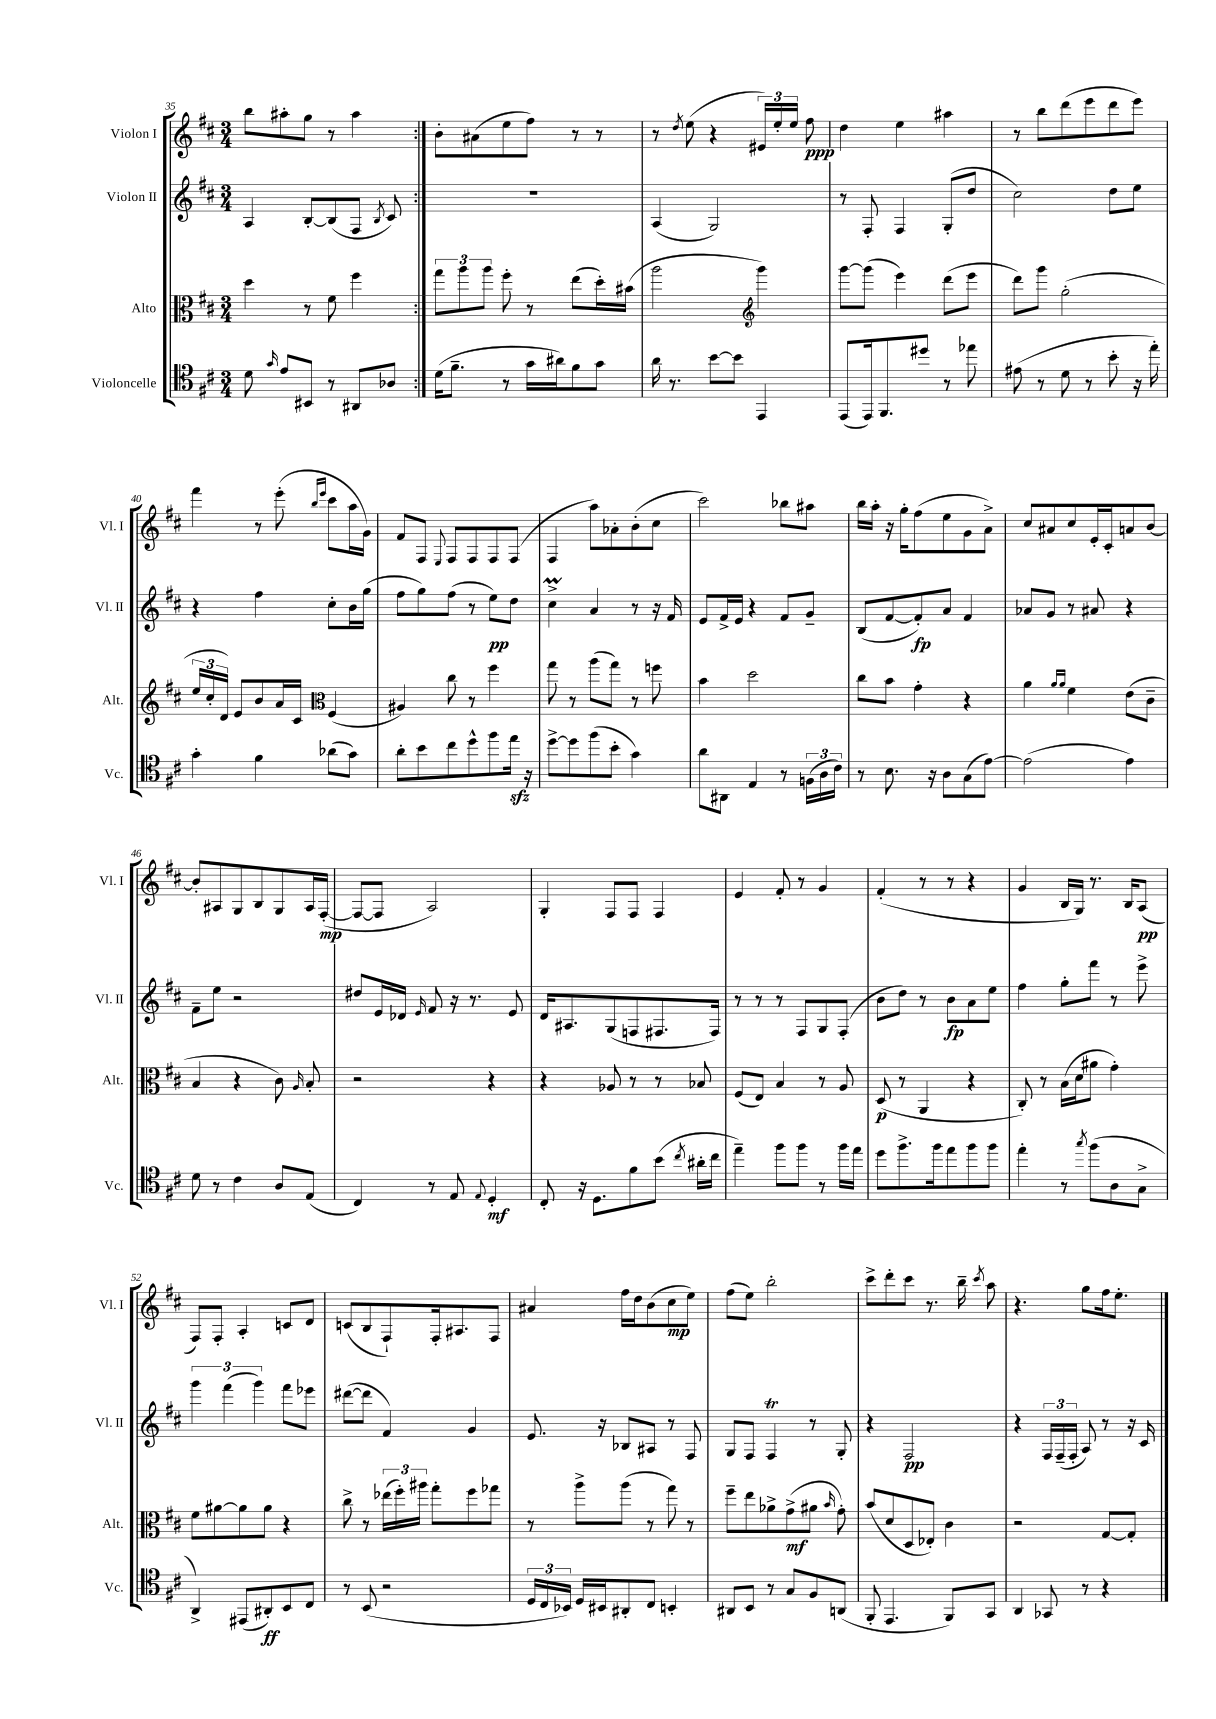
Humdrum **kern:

**kern	**dynam	**kern	**dynam	**kern	**dynam	**kern	**dynam
*part4	*part4	*part3	*part3	*part2	*part2	*part1	*part1
*staff4	*staff4	*staff3	*staff3	*staff2	*staff2	*staff1	*staff1
*I"Violoncelle	*	*I"Alto	*	*I"Violon II	*	*I"Violon I	*
*I'Vc.	*	*I'Alt.	*	*I'Vl. II	*	*I'Vl. I	*
*clefC4	*	*clefC3	*	*clefG2	*	*clefG2	*
*k[f#c#]	*	*k[f#c#]	*	*k[f#c#]	*	*k[f#c#]	*
*M3/4	*	*M3/4	*	*M3/4	*	*M3/4	*
=35	=35	=35	=35	=35	=35	=35	=35
8d\	.	4dd\	.	4A/	.	8bb\L	.
16qqg/	.	.	.	.	.	.	.
8e/L	.	.	.	.	.	8aa#X'\	.
8BB#X/J	.	8r	.	[8B'/L	.	8gg\J	.
8r	.	8f#\	.	(8B/]	.	8r	.
8AA#X/L	.	4ff#\	.	8F#/J	.	4aa#\	.
.	.	.	.	8qB/	.	.	.
8A-X/J	.	.	.	8c#/)	.	.	.
=36:|!	=36:|!	=36:|!	=36:|!	=36:|!	=36:|!	=36:|!	=36:|!
(16d\KL	.	12gg\L	.	2.r	.	8b'\L	.
8.f#~\J	.	.	.	.	.	.	.
.	.	12aa\	.	.	.	.	.
.	.	.	.	.	.	(8a#X\	.
.	.	12aa\J	.	.	.	.	.
8r	.	8ff#'\	.	.	.	8ee\	.
16g\LL	.	8r	.	.	.	8ff#\J)	.
16a#X\J)	.	.	.	.	.	.	.
8f#\	.	(8ee\L	.	.	.	8r	.
8g\J	.	16dd'\L)	.	.	.	8r	.
.	.	(16b#X\JJ	.	.	.	.	.
=37	=37	=37	=37	=37	=37	=37	=37
16a\	.	2aa\	.	(4A/	.	8r	.
8.r	.	.	.	.	.	.	.
.	.	.	.	.	.	8qdd/	.
.	.	.	.	.	.	(8ee\	.
[8b\L	.	.	.	2G/)	.	4r	.
8b\J]	.	.	.	.	.	.	.
*	*	*clefG2	*	*	*	*	*
4EE/	.	4ggg\)	.	.	.	24e#X/LL)	.
.	.	.	.	.	.	24ee'/	.
.	.	.	.	.	.	24ee/JJ	.
.	.	.	.	.	.	8ff#\	ppp
=38	=38	=38	=38	=38	=38	=38	=38
(8EE/L	.	[8ggg\L	.	8r	.	4dd\	.
16EE/k)	.	(8ggg\J]	.	8F#'/	.	.	.
8.FF#/	.	.	.	.	.	.	.
.	.	4eee\)	.	4F#/	.	4ee\	.
8dd#X/J	.	.	.	.	.	.	.
8r	.	(8ddd\L	.	(8G'/L	.	4aa#X\	.
8ee-X\	.	8eee\J	.	8dd/J	.	.	.
=39	=39	=39	=39	=39	=39	=39	=39
(8e#X\	.	8ddd\L)	.	2cc#\)	.	8r	.
8r	.	8ggg\J	.	.	.	8bb\L	.
8d\	.	(2gg'\	.	.	.	(8ddd\	.
8r	.	.	.	.	.	8eee\	.
8b'\	.	.	.	8dd\L	.	8ddd\	.
16r	.	.	.	8ee\J	.	8eee\J)	.
16ee'\)	.	.	.	.	.	.	.
!!LO:LB:g=z
=40	=40	=40	=40	=40	=40	=40	=40
4g'\	.	24ee/LL	.	4r	.	4fff#\	.
.	.	24cc#'/	.	.	.	.	.
.	.	24d/JJ)	.	.	.	.	.
.	.	8e/L	.	.	.	.	.
4f#\	.	8b/	.	4ff#\	.	8r	.
.	.	16a/L	.	.	.	(8eee'\	.
.	.	16c#/JJ	.	.	.	.	.
*	*	*clefC3	*	*	*	*	*
.	.	.	.	.	.	16qqbb/LL	.
.	.	.	.	.	.	16qqeee/JJ	.
(8a-X\L	.	(4F#/	.	8cc#'\L	.	8ccc#\L	.
8g\J)	.	.	.	16b\L	.	16aa\L	.
.	.	.	.	(16gg\JJ	.	16g\JJ)	.
=41	=41	=41	=41	=41	=41	=41	=41
8a'\L	.	4A#X/)	.	8ff#\L	.	8f#/L	.
8b\	.	.	.	8gg\)	.	8F#/J	.
.	.	.	.	.	.	8qqE/	.
8cc#\	.	8cc#\	.	(8ff#\J	.	8F#/L	.
8dd^^\	.	8r	.	8r	.	8F#/	.
8ff#\	.	4ff#\	.	8ee\L)	pp	8F#/	.
16eezz\Jk	.	.	.	8dd\J	.	(8F#/J	.
16r	.	.	.	.	.	.	.
=42	=42	=42	=42	=42	=42	=42	=42
[8dd^\L	.	8gg\	.	4cc#m^\	.	4F#/	.
8dd\]	.	8r	.	.	.	.	.
(8ff#\	.	(8aa\L	.	4a/	.	8aa\L)	.
8b'\J	.	8gg\J)	.	.	.	8a-X'\	.
4g\)	.	8r	.	8r	.	(8b'\	.
.	.	8ffn\	.	16r	.	8cc#\J	.
.	.	.	.	16f#/	.	.	.
=43	=43	=43	=43	=43	=43	=43	=43
8a\L	.	4b\	.	8e/L	.	2ccc#\)	.
8AA#X\J	.	.	.	16f#^/L	.	.	.
.	.	.	.	16e/JJ	.	.	.
4E/	.	2dd\	.	4r	.	.	.
8r	.	.	.	8f#/L	.	8bb-X\L	.
(24Fn\LL	.	.	.	8g~/J	.	8aa#X\J	.
24A\	.	.	.	.	.	.	.
24c#\JJ)	.	.	.	.	.	.	.
=44	=44	=44	=44	=44	=44	=44	=44
8r	.	8cc#\L	.	(8B/L	.	16bb\LL	.
.	.	.	.	.	.	16aa'\JJ	.
8.B\	.	8b\J	.	[8f#/	.	16r	.
.	.	.	.	.	.	16gg'\KL	.
.	.	4g'\	.	8f#'/])	fp	(8ff#\	.
16r	.	.	.	.	.	.	.
8A\L	.	.	.	8a/J	.	8ee\	.
(8G\	.	4r	.	4f#/	.	8g\	.
[8e\J)	.	.	.	.	.	8a^\J)	.
=45	=45	=45	=45	=45	=45	=45	=45
(2e\]	.	4a\	.	8a-X/L	.	8cc#/L	.
.	.	.	.	8g/J	.	8a#X/	.
.	.	16qqa/LL	.	.	.	.	.
.	.	16qqa/JJ	.	.	.	.	.
.	.	4f#\	.	8r	.	8cc#/	.
.	.	.	.	8a#X/	.	16e'/L	.
.	.	.	.	.	.	16c#'/J	.
4e\)	.	(8e\L	.	4r	.	8an/	.
.	.	8c#~\J	.	.	.	[8b/J	.
!!LO:LB:g=z
=46	=46	=46	=46	=46	=46	=46	=46
8d\	.	4B/	.	8f#~\L	.	8b'/L]	.
8r	.	.	.	8ee\J	.	8A#X/	.
4c#\	.	4r	.	2r	.	8G/	.
.	.	.	.	.	.	8B/	.
8A/L	.	8c#\)	.	.	.	8G/	.
.	.	16qqA/	.	.	.	.	.
(8E/J	.	8B'/	.	.	.	16A#/L	.
.	.	.	.	.	.	([16F#'/JJ	mp
=47	=47	=47	=47	=47	=47	=47	=47
4C#/)	.	2r	.	8dd#X/L	.	8F#/L_	.
.	.	.	.	16e/L	.	8F#/J]	.
.	.	.	.	16d-X/JJ	.	.	.
.	.	.	.	16qqe/	.	.	.
8r	.	.	.	8f#/	.	2A/)	.
8E/	.	.	.	16r	.	.	.
.	.	.	.	8.r	.	.	.
8qqE/	.	.	.	.	.	.	.
4D'/	mf	4r	.	.	.	.	.
.	.	.	.	8e/	.	.	.
=48	=48	=48	=48	=48	=48	=48	=48
8C#'/	.	4r	.	16d/KL	.	4G'/	.
.	.	.	.	8.A#X/	.	.	.
16r	.	.	.	.	.	.	.
8.D\L	.	.	.	.	.	.	.
.	.	8A-X/	.	(8G/	.	8F#/L	.
8f#\	.	8r	.	8Fn/	.	8F#/J	.
(8b\J	.	8r	.	8.F#X/	.	4F#/	.
8qcc#/	.	.	.	.	.	.	.
16a#X'\LL	.	8B-X/	.	.	.	.	.
16cc#\JJ	.	.	.	16F#/Jk)	.	.	.
=49	=49	=49	=49	=49	=49	=49	=49
4ee~\)	.	(8F#/L	.	8r	.	4e/	.
.	.	8E/J)	.	8r	.	.	.
8ff#\L	.	4B/	.	8r	.	8f#'/	.
8ff#\J	.	.	.	8F#/L	.	8r	.
8r	.	8r	.	8G/	.	4g/	.
16ff#\LL	.	8A/	.	(8F#'/J	.	.	.
16ee\JJ	.	.	.	.	.	.	.
=50	=50	=50	=50	=50	=50	=50	=50
8dd\L	.	(8D/	p	8b\L	.	(4f#'/	.
8.ff#^\	.	8r	.	8dd\J)	.	.	.
.	.	4AA/	.	8r	.	8r	.
16ff#\k	.	.	.	.	.	.	.
8ee\	.	.	.	8b\L	fp	8r	.
8ff#\	.	4r	.	8a\	.	4r	.
8ff#\J	.	.	.	8ee\J	.	.	.
=51	=51	=51	=51	=51	=51	=51	=51
4ee'\	.	8C#'/)	.	4ff#\	.	4g/	.
.	.	8r	.	.	.	.	.
8r	.	(16B\LL	.	8gg'\L	.	16B/LL	.
.	.	16d\J	.	.	.	16G/JJ)	.
8qgg/	.	.	.	.	.	.	.
(8ff#\L	.	8a#X\J	.	8fff#\J	.	8.r	.
8A\	.	4g'\)	.	8r	.	.	.
.	.	.	.	.	.	16B/KL	.
8G^\J	.	.	.	8eee^\	.	(8A/J	pp
!!LO:LB:g=z
=52	=52	=52	=52	=52	=52	=52	=52
4AA^/)	.	8f#\L	.	6ggg\	.	8F#/L)	.
.	.	[8a#X\	.	.	.	8F#'/J	.
.	.	.	.	(6fff#\	.	.	.
(8EE#X/L	.	8a#\]	.	.	.	4A'/	.
.	.	.	.	6ggg\)	.	.	.
8AA#X'/)	ff	8a#\J	.	.	.	.	.
8BB/	.	4r	.	8fff#\L	.	8cn/L	.
8C#/J	.	.	.	8eee-X\J	.	8d/J	.
=53	=53	=53	=53	=53	=53	=53	=53
8r	.	8cc#^\	.	([8ddd#X\L	.	(8cn/L	.
(8BB/	.	8r	.	8ddd#\J]	.	8B/	.
2r	.	(24ee-X\LL	.	4f#/)	.	8F#`/)	.
.	.	24ff#'\)	.	.	.	.	.
.	.	24aa#X\JJ	.	.	.	.	.
.	.	8gg'\L	.	.	.	16F#'/k	.
.	.	.	.	.	.	8.A#X/	.
.	.	8ff#\	.	4g/	.	.	.
.	.	8gg-X\J	.	.	.	8F#/J	.
=54	=54	=54	=54	=54	=54	=54	=54
24D/LL	.	8r	.	8.e/	.	4a#X/	.
24C#/	.	.	.	.	.	.	.
24BB-X/JJ)	.	.	.	.	.	.	.
16D/LL	.	8aa^\L	.	.	.	.	.
16BB#X/J	.	.	.	16r	.	.	.
8AA#X'/	.	(8aa\J	.	8B-X/L	.	16ff#\LL	.
.	.	.	.	.	.	16dd\J	.
8C#/J	.	8r	.	8A#X/J	.	(8b\	.
4BBn'/	.	8gg\)	.	8r	.	8cc#\	mp
.	.	8r	.	8F#/	.	8ee\J)	.
=55	=55	=55	=55	=55	=55	=55	=55
8AA#X/L	.	8ff#~\L	.	8G/L	.	(8ff#\L	.
8BB/J	.	8ee\	.	8F#/J	.	8ee\J)	.
8r	.	8a-X^\	.	4F#t/	.	2bb'\	.
8G/L	.	(8g^\	mf	.	.	.	.
8F#/	.	8a#X\J	.	8r	.	.	.
.	.	16qqb/	.	.	.	.	.
(8AAn/J	.	8g'\)	.	8G'/	.	.	.
=56	=56	=56	=56	=56	=56	=56	=56
8FF#'/	.	(8b/L	.	4r	.	8ccc#^\L	.
4.EE/	.	8d/	.	.	.	8ddd'\	.
.	.	8D/	.	2F#/	pp	8ccc#\J	.
.	.	8E-X'/J)	.	.	.	8.r	.
8FF#/L)	.	4c#\	.	.	.	.	.
.	.	.	.	.	.	16bb~\	.
.	.	.	.	.	.	8qccc#/	.
8GG/J	.	.	.	.	.	8aa\	.
=57	=57	=57	=57	=57	=57	=57	=57
4AA/	.	2r	.	4r	.	4.r	.
8GG-X/	.	.	.	24F#/LL	.	.	.
.	.	.	.	(24F#~/	.	.	.
.	.	.	.	24F#'/JJ	.	.	.
8r	.	.	.	8A/)	.	8gg\L	.
4r	.	[8G/L	.	8r	.	16ff#\k	.
.	.	.	.	.	.	8.ee'\J	.
.	.	8G'/J]	.	16r	.	.	.
.	.	.	.	16c#/	.	.	.
==	==	==	==	==	==	==	==
*-	*-	*-	*-	*-	*-	*-	*-
